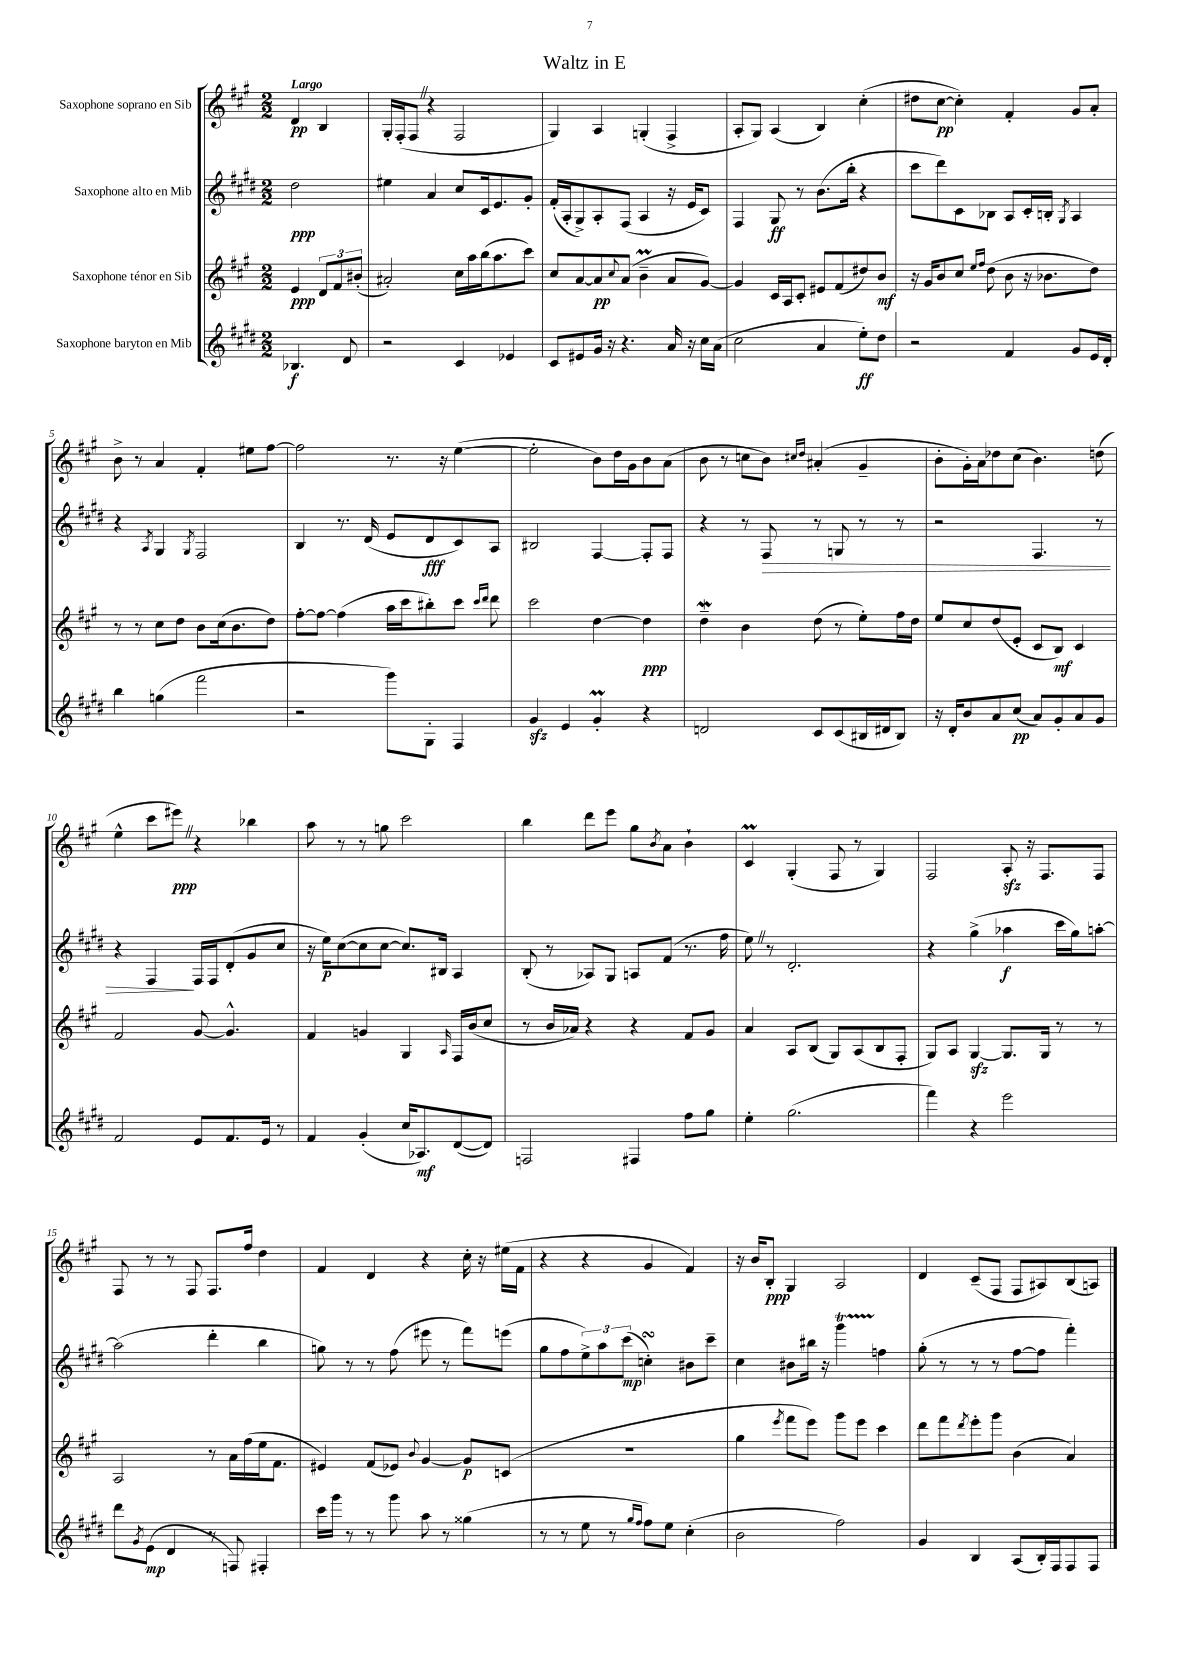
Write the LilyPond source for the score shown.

\header { title = "Waltz in E" }
<<
\new StaffGroup <<
\new Staff = "s0" \with { instrumentName = "Saxophone soprano en Sib" } {
    \clef treble \key a \major \numericTimeSignature \time 2/2 \partial 2 \tempo "Largo"
    d'4\pp b4 |
    gis16-. fis16-.( fis8 \once \override BreathingSign.text = \markup { \musicglyph "scripts.caesura.straight" } \breathe r4 fis2 |
    gis4) a4 g4-.( fis4-> |
    a8-. gis8) a4( b4) cis''4-.( |
    dis''8 cis''8~\pp cis''4-.) fis'4-. gis'8 a'8-. |
    b'8-> r8 a'4 fis'4-. eis''8 fis''8~ |
    fis''2 r8. r16 e''4~( |
    e''2-. b'8) d''16 gis'16 b'8 a'8( |
    b'8 r8 c''8 b'8) \grace { cis''16 d''16 } ais'4-.( gis'4-- |
    b'8-. gis'16-.) a'16 des''8 cis''8( b'4.) d''8( |
    e''4-^ cis'''8 eis'''8\ppp) \once \override BreathingSign.text = \markup { \musicglyph "scripts.caesura.straight" } \breathe r4 bes''4 |
    a''8 r8 r8 g''8 cis'''2 |
    b''4 d'''8 e'''8 gis''8 \acciaccatura { b'8 } a'8 b'4-! |
    cis'4\prall gis4-.( fis8 r8 gis4) |
    fis2 a8-.\sfz r16 fis8. fis8 |
    fis8 r8 r8 fis8 fis8. fis''16 d''4 |
    fis'4 d'4 r4 cis''16-. r16 eis''16( fis'16 |
    r4 r4 gis'4 fis'4) |
    r16 b'16 b8-.\ppp gis4 a2 |
    d'4 cis'8--( fis8 fis8 ais8) b8( a8) \bar "|." |
}
\new Staff = "s1" \with { instrumentName = "Saxophone alto en Mib" } {
    \clef treble \key e \major \numericTimeSignature \time 2/2 \partial 2
    dis''2\ppp |
    eis''4 a'4 cis''8 cis'16 e'8. gis'8-. |
    fis'16-.( a16-. gis8->) a8-. fis8( a4 r16 e'16 cis'8) |
    fis4 gis8\ff r8 b'8.( b''16-. r4 |
    cis'''8 dis'''8) cis'8 bes8 a8 cis'16-. b16-. \acciaccatura { gis8 } a4 |
    r4 \acciaccatura { a8 } gis4 \acciaccatura { gis8 } fis2 |
    b4 r8. dis'16( e'8 dis'8\fff cis'8) a8 |
    bis2 fis4~ fis8-. fis8 |
    r4 r8 fis8\> r8 g8 r8 r8 |
    r2 fis4. r8 |
    r4 fis4\! fis16 fis16 dis'8-.( gis'8 cis''8 |
    r16 e''16\p) cis''8~( cis''8 cis''8~ cis''8.) bis16 a4 |
    b8-.( r8 aes8) gis8 a8 fis'8( r8. fis''16 |
    e''8) \once \override BreathingSign.text = \markup { \musicglyph "scripts.caesura.straight" } \breathe r8 dis'2.-. |
    r4 gis''4->( aes''4\f cis'''16 gis''16) a''8~-. |
    a''2( dis'''4-. b''4 |
    g''8) r8 r8 fis''8( eis'''8 r8 fis'''8) e'''8( |
    gis''8 fis''8 \tuplet 3/2 { e''8->) a''8 cis'''8\mp( } c''4-.\turn) bis'8 cis'''8-- |
    cis''4 bis'8 bis''16 r16 gis'''4\startTrillSpan f''4\stopTrillSpan |
    gis''8-.( r8 r8 r8 fis''8~ fis''8 fis'''4-.) \bar "|." |
}
\new Staff = "s2" \with { instrumentName = "Saxophone ténor en Sib" } {
    \clef treble \key a \major \numericTimeSignature \time 2/2 \partial 2
    e'4\ppp \tuplet 3/2 { d'8 fis'8 bis'8-.( } |
    ais'2-.) cis''16 a''16 b''16( a''8. cis'''8) |
    cis''8 a'8~ a'8\pp \appoggiatura { cis''8 } a'8( b'4--\prall a'8 gis'8~) |
    gis'4 cis'16 a16 cis'8-. eis'8 fis'8( dis''8) b'8\mf |
    r16 gis'16 b'8 cis''8 \grace { e''16 fis''16 } d''8( b'8 r16 bes'8. d''8) |
    r8 r8 cis''8 d''8 b'8 cis''16( b'8. d''8) |
    fis''8~-. fis''8~ fis''4( a''16 cis'''16 bis''8-.) cis'''8 \grace { cis'''16 d'''16 } d'''8 |
    cis'''2 d''4~ d''4\ppp |
    d''4--\mordent b'4 d''8( r8 e''8-.) fis''16 d''16 |
    e''8 cis''8 d''8( e'8-. cis'8 b8\mf) cis'4 |
    fis'2 gis'8~ gis'4.-^ |
    fis'4 g'4 gis4 \grace { a16 } fis16 b'16( cis''8 |
    r8 b'16 aes'16) r4 r4 fis'8 gis'8 |
    a'4 a8 b8( gis8) a8( b8 fis8-. |
    gis8) a8 gis4~\sfz gis8. gis16 r8 r8 |
    a2 r8 a'16 fis''16( e''16 fis'8. |
    eis'4) fis'8( ees'8) \appoggiatura { b'8 } gis'4~ gis'8\p c'8( |
    R1 |
    gis''4 \acciaccatura { e'''8 } fis'''8 e'''8) gis'''8 e'''8 cis'''4 |
    d'''8 fis'''8 \acciaccatura { d'''8 } e'''8-. gis'''8 b'4( a'4) \bar "|." |
}
\new Staff = "s3" \with { instrumentName = "Saxophone baryton en Mib" } {
    \clef treble \key e \major \numericTimeSignature \time 2/2 \partial 2
    bes4.\f dis'8 |
    r2 cis'4 ees'4 |
    cis'8 eis'8 gis'16 r16 r4. a'16 r16 cis''16 a'16( |
    cis''2 a'4 e''8-.\ff) dis''8 |
    r2 fis'4 gis'8 e'16 dis'16-. |
    b''4 g''4( fis'''2 |
    r2 gis'''8) gis8-. fis4 |
    gis'4\sfz e'4 gis'4-.\prall r4 |
    d'2 cis'8 cis'8( bis16 dis'16 bis8) |
    r16 dis'16-. b'8 a'8 cis''8\pp( a'8) gis'8-. a'8 gis'8 |
    fis'2 e'8 fis'8. e'16 r8 |
    fis'4 gis'4-.( cis''16 aes8.\mf) dis'8~( dis'8) |
    f2 fis4 fis''8 gis''8 |
    e''4-. gis''2.( |
    fis'''4) r4 e'''2 |
    dis'''8 \acciaccatura { gis'8 } e'8\mp( dis'4 r8 f8) fis4-. |
    cis'''16 gis'''16 r8 r8 gis'''8 a''8 r8 gisis''4( |
    r8 r8 e''8 r8 \grace { gis''16 fis''16 } fis''8) e''8 cis''4-.( |
    b'2 fis''2) |
    gis'4 b4 a8( b16-.) fis16 fis8 fis8 \bar "|." |
}
>>
>>
